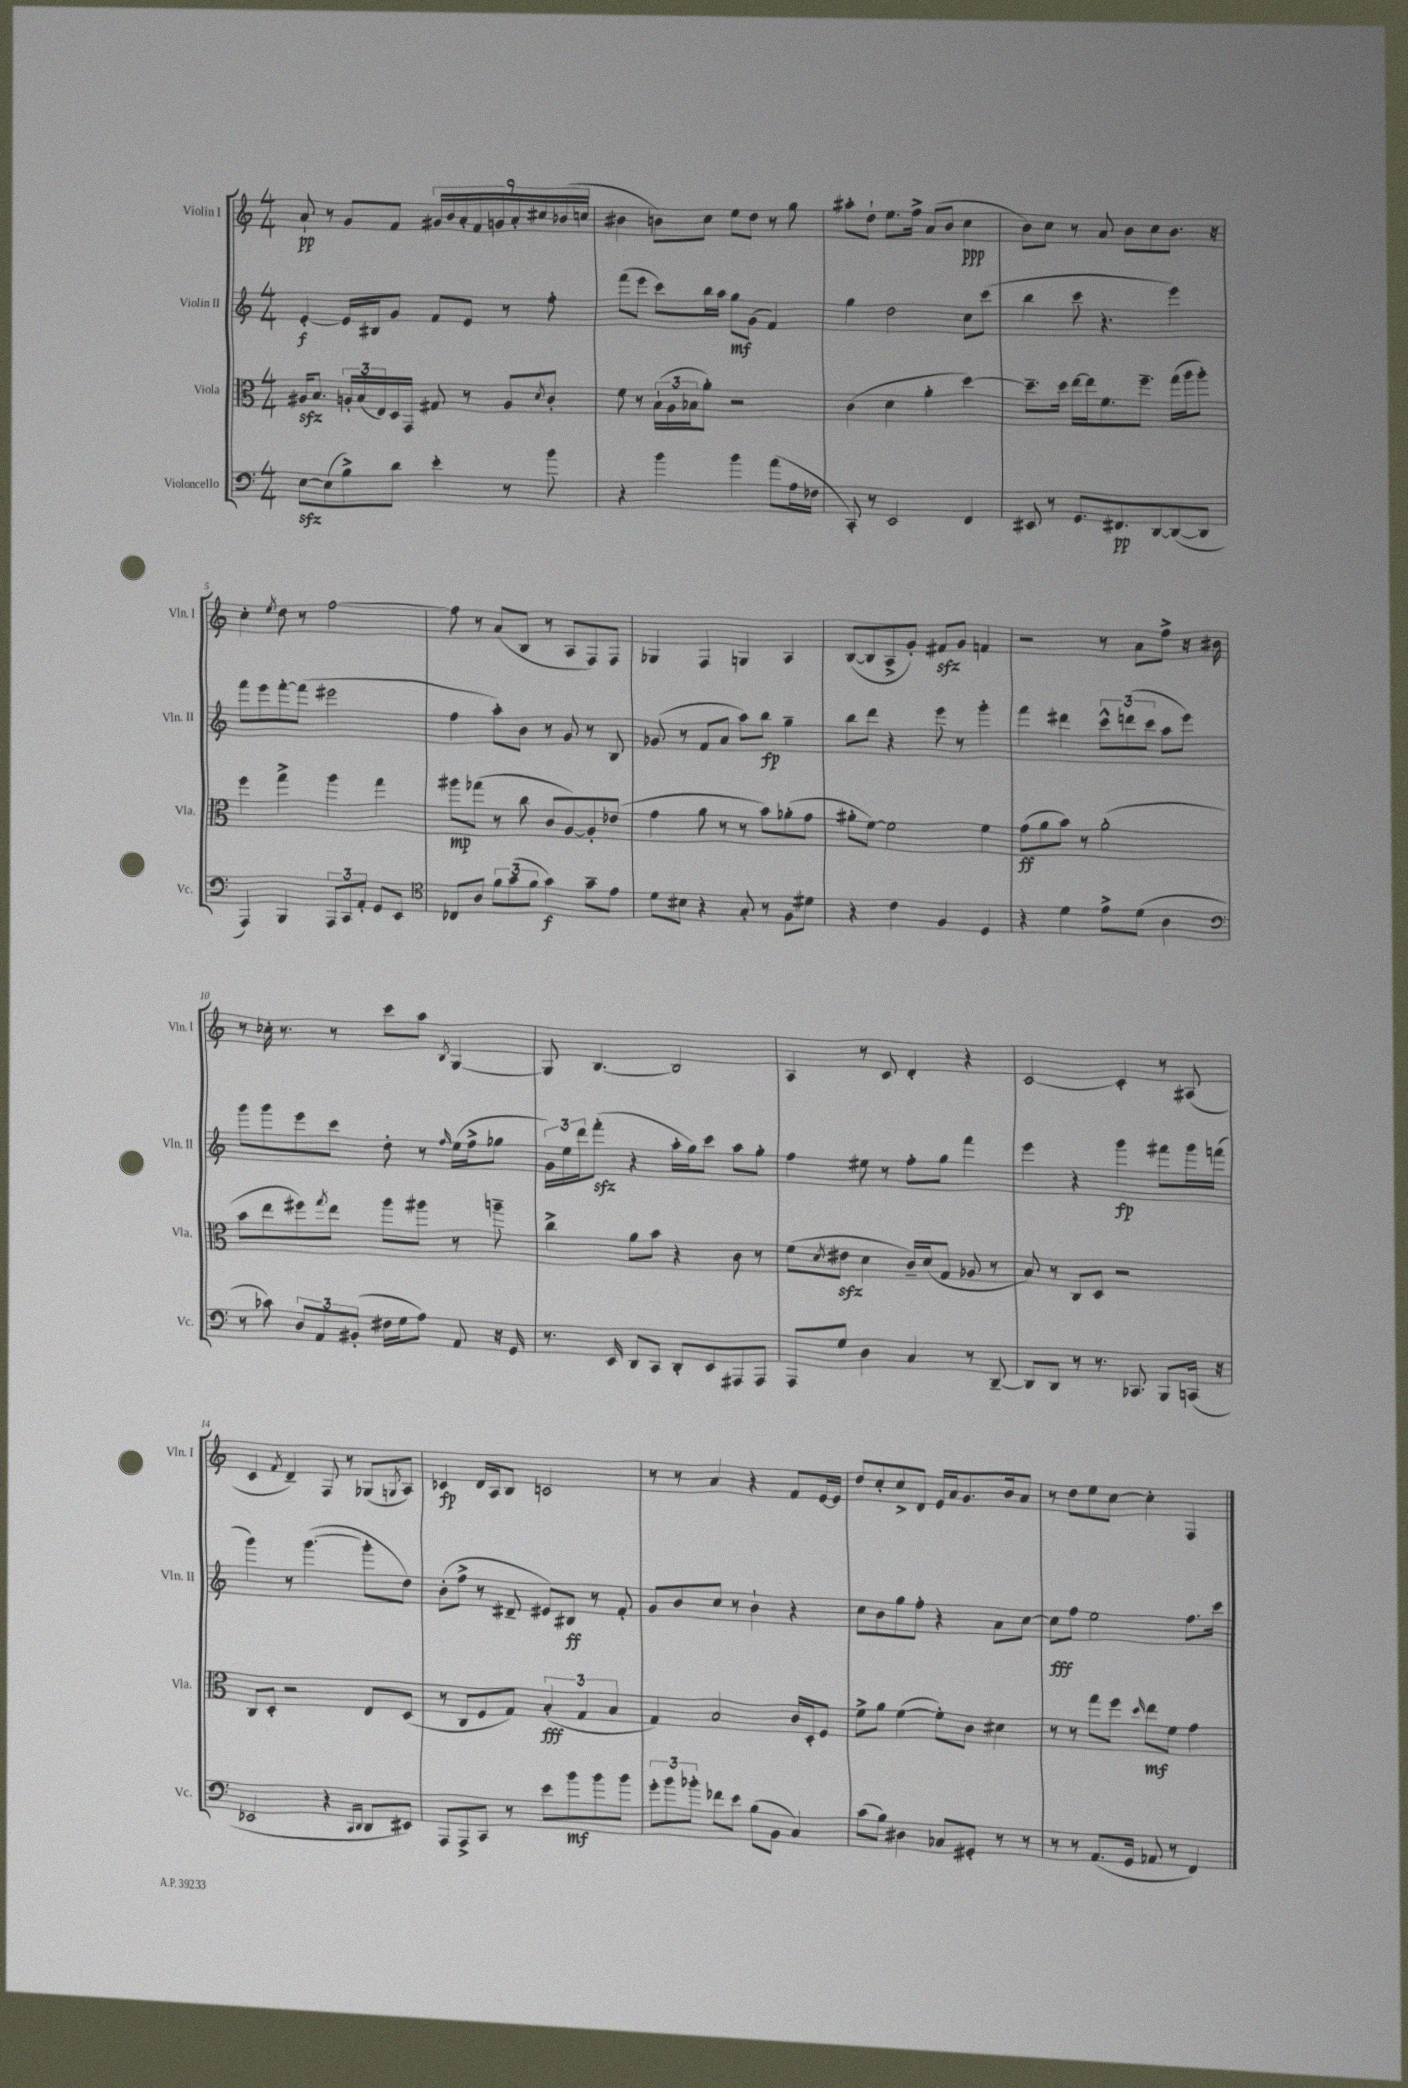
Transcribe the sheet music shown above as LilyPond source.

<<
\new StaffGroup <<
\new Staff = "s0" \with { instrumentName = "Violin I" shortInstrumentName = "Vln. I" } {
    \clef treble \key c \major \numericTimeSignature \time 4/4
    a'8-!\pp r8 g'8 f'8 \tuplet 9/8 { gis'16 b'16 a'16-. f'16 g'16 a'16-. cis''16 bes'16( c''16 } |
    bis'4 b'8) c''8 e''8 d''8 r8 g''8 |
    ais''8-. d''8-! e''8. f''16-> a'8( b'8 c''4\ppp |
    b'8) c''8 r8 a'8 b'8 c''8 b'8. r16 |
    c''4-. \acciaccatura { e''8 } d''8 r8 f''2~ |
    f''8 r8 a'8( b8 r8 a8 f8) f8 |
    ges4 f4 g4 a4 |
    b8~( b8 a8-> g'8-.) fis'8\sfz g'8 f'4 |
    r2 r8 a'8 f''8-> r16 bis'16 |
    r8 ces''16-. r8. r8 c'''8 a''8 \acciaccatura { b8 } g4~ |
    g8 b4.~ b2 |
    a4 r8 c'8 d'4-. r4 |
    c'2~ c'4-. r8 ais8( |
    c'4 \acciaccatura { f'8 } d'4--) f8 r8 ges8( \acciaccatura { g8 } a8) |
    ces'4\fp d'16 a16 b8 c'2 |
    r8 r8 a'4 r4 f'8 e'16~ e'16 |
    d''8 c''8-. c''8-> d'8 e'16 a'16 g'8. b'16 a'8 |
    r8 d''8 e''8 c''8~ c''4-. f4 \bar "|." |
}
\new Staff = "s1" \with { instrumentName = "Violin II" shortInstrumentName = "Vln. II" } {
    \clef treble \key c \major \numericTimeSignature \time 4/4
    e'4~-.\f e'16 bis16 g'8 f'8 e'8 r8 f''8-. |
    f'''8( e'''8 c'''8) b''16 a''16 g''8\mf g'8( f'4) |
    g''4 d''2 c''8 c'''8( |
    b''4 c'''8 r4. e'''4) |
    f'''8 e'''8 f'''8~-. f'''8( eis'''2 |
    f''4 a''8-.) b'8 r8 g'8 r8 b8 |
    ges'8( r8 f'8 a'8 a''8) b''8\fp g''4-- |
    b''8 d'''8 r4 e'''8 r8 g'''4-. |
    f'''4 dis'''4 \tuplet 3/2 { c'''8-^ d'''8( c'''8 } a''8 e'''8) |
    g'''8 g'''8 e'''8 c'''8 d''8-. r8 \grace { f''16 } e''16( f''16-> ges''8 |
    \tuplet 3/2 { g'16) e''16 d'''16 } f'''8-.\sfz( r4 a''16-. g''16) c'''8 a''8 g''8-. |
    f''4 eis''8 r8 f''8-. g''8 f'''4 |
    e'''4 r4 g'''4\fp fis'''8 g'''16 f'''16( |
    g'''4) r8 g'''4.~( g'''8-. d''8) |
    b'8-.( f''8-> r8 dis'8-- eis'8) bis8\ff r8 f'8-. |
    g'8 b'8 c''8 r8 b'4-! r4 |
    c''8 b'8 g''8 f''8-. r4 a'8 c''8~ |
    c''8\fff f''8 e''2 f''8. c'''16 \bar "|." |
}
\new Staff = "s2" \with { instrumentName = "Viola" shortInstrumentName = "Vla." } {
    \clef alto \key c \major \numericTimeSignature \time 4/4
    ais16\sfz b8. \tuplet 3/2 { a16-. b16( e16) } d16 g,16 gis8 r8 a8 \acciaccatura { d'8 } c'8-. |
    f'8 r8 \tuplet 3/2 { b16-!( a16 bes16 } a'8-.) r2 |
    c'4( d'4 a'4-. d''4~) |
    d''8.-- d''16 e''16~ e''16 f'8. f''8.-- g''16( a''16 a''8-.) |
    f''4 g''4-> a''4 g''4 |
    ais''8\mp ges''8( r8 c''8 c'8 a8~) a8-. ees'8( |
    g'4 a'8 r8 r8 b'8) aes'8-.( g'8 |
    ais'8-. f'8~) f'2 f'4 |
    g'8\ff( a'8 b'8) r8 a'2-.( |
    b'8 e''8 fis''8) \acciaccatura { g''8 } e''8 a''8 ais''8 r8 a''8-- |
    c''4-> a'8 b'8 r4 c'8 r8 |
    f'8( \acciaccatura { d'8 } eis'8\sfz d'4 c'16--) d'16( g8 aes8 r8 |
    b8) r8 c8 d8 r2 |
    c8 d8-. r2 e8 d8( |
    r8 c8 f8 g8) \tuplet 3/2 { b4-.\fff( g4 b4 } |
    g4) b2 c'16 d16-. f8 |
    f'8-> a'8 f'4~( f'8-.) c'8 dis'4 |
    r8 r8 g''8 f''8 \grace { d''16 } e''8\mf f'8 g'4 \bar "|." |
}
\new Staff = "s3" \with { instrumentName = "Violoncello" shortInstrumentName = "Vc." } {
    \clef bass \key c \major \numericTimeSignature \time 4/4
    e8~\sfz e8( b8->) d'8 e'4-. r8 b'8 |
    r4 b'4 b'4 a'8( a16 fes16 |
    c,8-.) r8 e,2 f,4 |
    eis,8 r8 g,8. fis,8.\pp d,8~ d,8~( d,8 |
    a,,4) b,,4 \tuplet 3/2 { a,,8 c,8 a,8-. } g,8 e,8 |
    \clef tenor ces8 a8 \tuplet 3/2 { f'8 g'8( f'8 } g'4\f) g'8-- e'8 |
    d'8 bis8 r4 g8-. r8 f8 dis'8 |
    r4 c'4 f4 d4 |
    r4 d'4 e'8-> d'8( a4 |
    \clef bass r8 ces'8) \tuplet 3/2 { d8 a,8 bis,8-.( } fis16 g16 a8) a,8 r16 g,16 |
    r8. e,16 d,8 c,8 d,8-. e,8 ais,,8 ais,,8 |
    a,,8 g8 d4 c4 r8 d,8~-- |
    d,8 d,8 r8 r8. ces,8. b,,8 c,16( r16 |
    ees,2 r4 \grace { c,16 d,16 } d,8 eis,8) |
    a,,8 a,,8-> c,8 r8 e'8 b'8\mf b'8 b'8 |
    \tuplet 3/2 { g'8-. b'8 bes'8-. } fes'8 e'8 b8( b,8 c4) |
    c'8( b8) dis4 ces8 gis,8-. r8 r8 |
    r8 r8 a,8.( g,16 aes,8 r8 f,4) \bar "|." |
}
>>
>>
